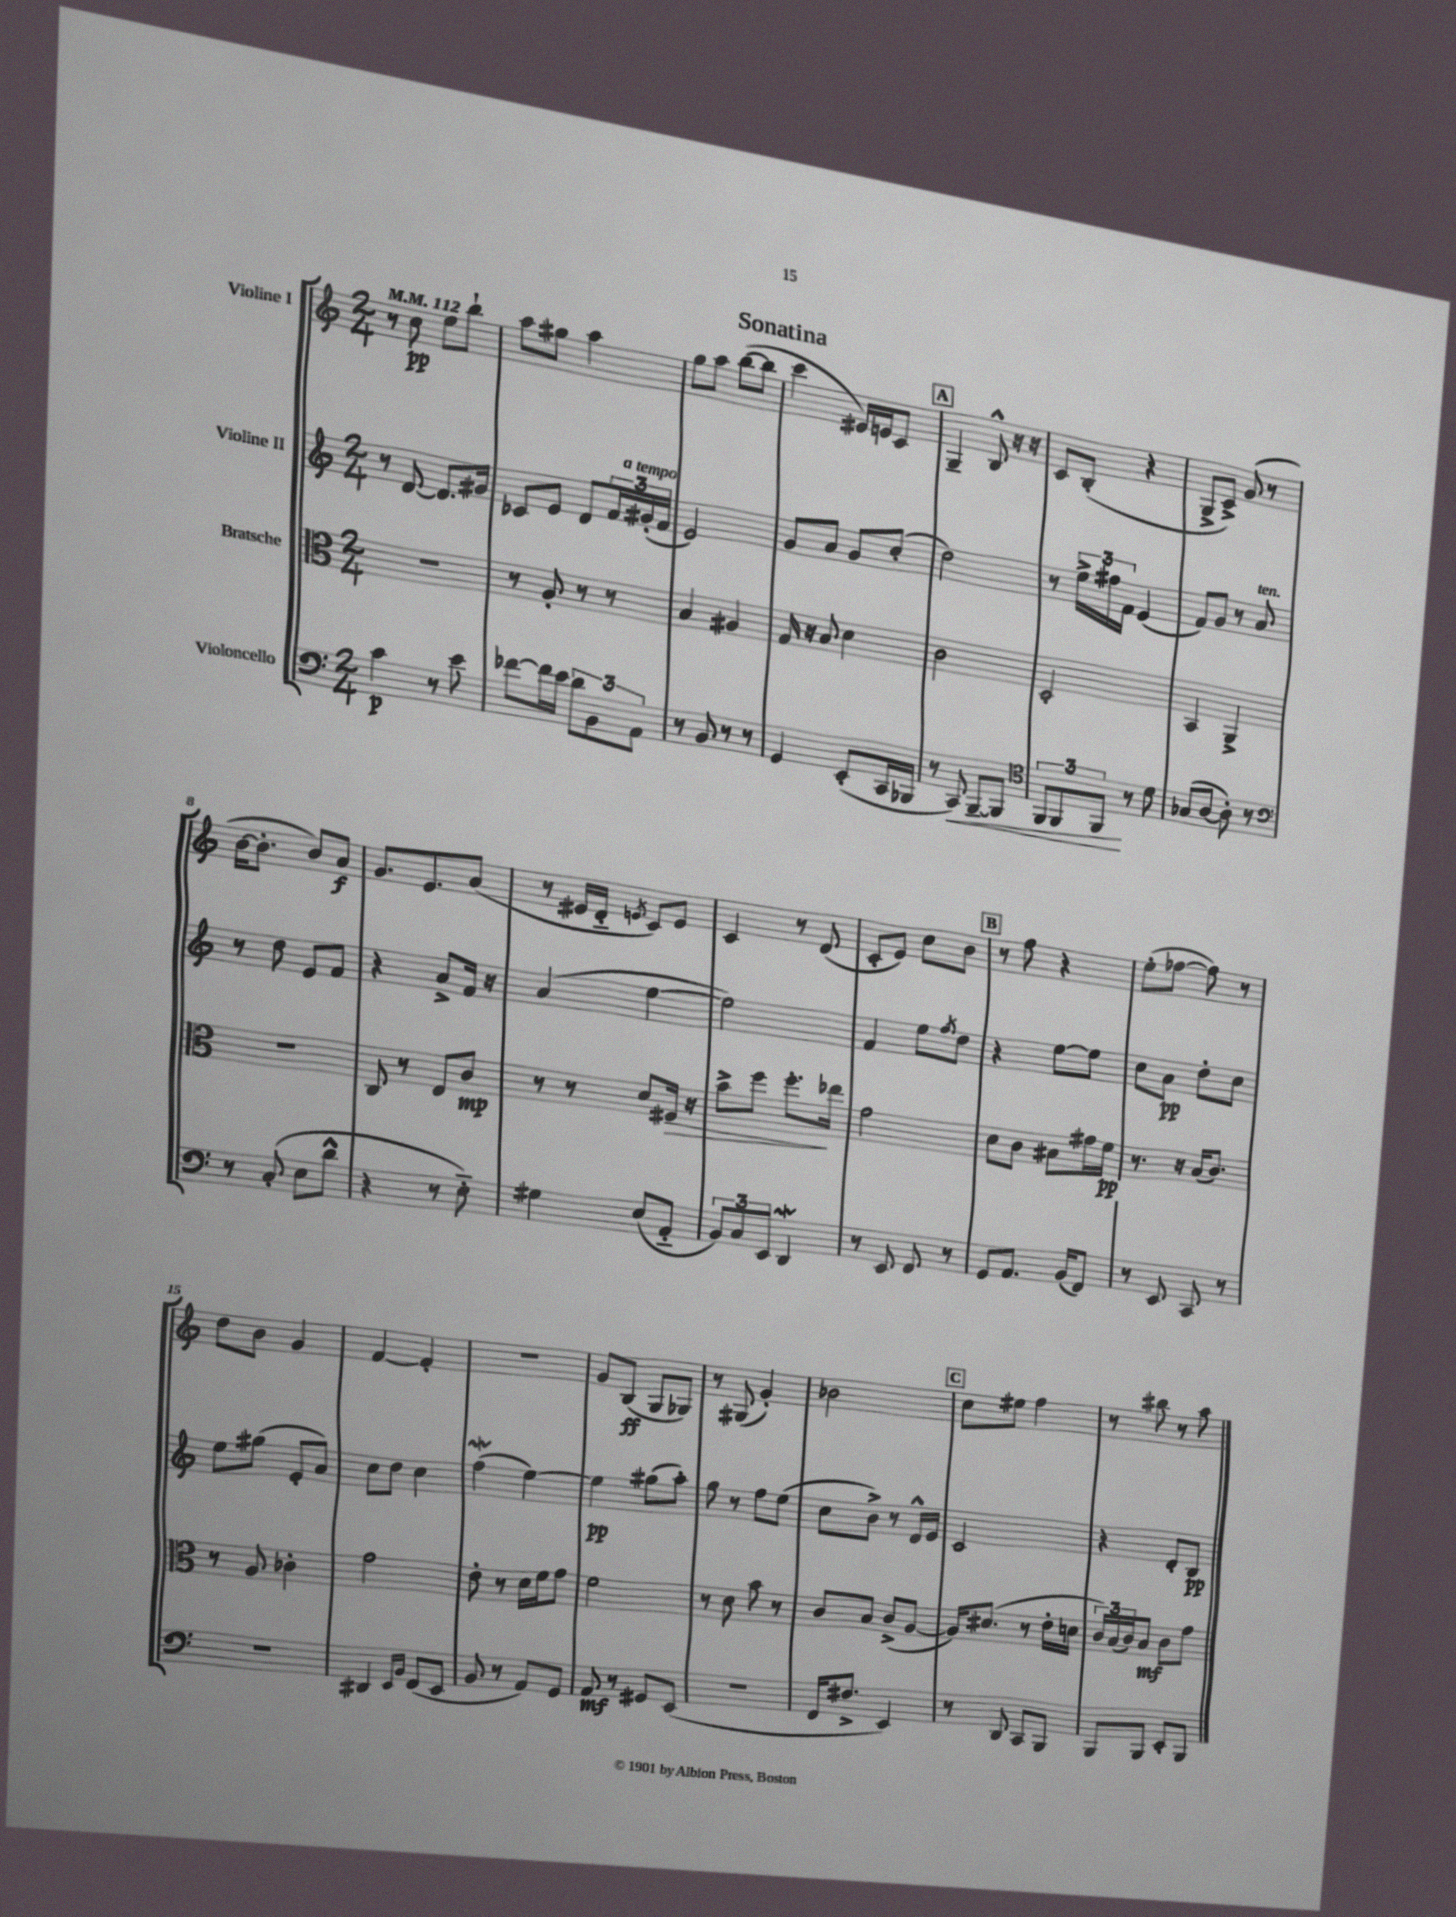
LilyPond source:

\header { title = "Sonatina" }
<<
\new StaffGroup <<
\new Staff = "s0" \with { instrumentName = "Violine I" } {
    \clef treble \key c \major \numericTimeSignature \time 2/4 \tempo 4 = 112
    r8 c''8\pp e''8 b''8-! |
    a''8 gis''8 a''4 |
    g''8 a''8 b''8~( b''8 |
    c'''4 eis'16) e'16 c'8 |
    \mark \markup { \box "A" } g4-- b8-^ r16 r16 |
    c'8 b8-.( r4 |
    g8-> c'8->) g'8( r8 |
    b'16~ b'8.-. b'8) a'8\f |
    g'8. e'8. a'8( |
    r8 eis'16 d'16-_ \acciaccatura { e'8 } c'8) e'8 |
    c'4 r8 d'8( |
    c'8-. e'8) c''8 b'8 |
    \mark \markup { \box "B" } r8 f''8 r4 |
    e''8-.( fes''8~ fes''8) r8 |
    d''8 b'8 g'4 |
    f'4~ f'4-. |
    r2 |
    g'8 b8\ff( g8 ges8) |
    r8 gis8( g'4-.) |
    bes'2 |
    \mark \markup { \box "C" } c''8 eis''8 f''4 |
    r8 bis''8 r8 a''8 \bar "|." |
}
\new Staff = "s1" \with { instrumentName = "Violine II" } {
    \clef treble \key c \major \numericTimeSignature \time 2/4
    r8 d'8~ d'8. gis'16 |
    ces'8 e'8 d'8 \tuplet 3/2 { f'16 gis'16-.^\markup { \italic "a tempo" }( f'16 } |
    e'2) |
    g'8 a'8 g'8 c''8-.( |
    \mark \markup { \box "A" } d''2) |
    r8 \tuplet 3/2 { e''16-> fis''16 f'16 } e'4( |
    f'8) g'8 r8 a'8^\markup { \italic "ten." } |
    r8 d''8 e'8 f'8 |
    r4 a'8-> f'16 r16 |
    a'4( e''4~ |
    e''2) |
    f'4 e''8 \acciaccatura { f''8 } d''8 |
    \mark \markup { \box "B" } r4 e''8~ e''8 |
    c''8 a'8\pp d''8-. c''8 |
    e''8 gis''8( e'8-. a'8) |
    c''8 d''8 c''4 |
    f''4\mordent( e''4~) |
    e''4\pp gis''8( a''8-.) |
    g''8 r8 f''8 e''8( |
    c''8 b'8->) r8 d'16-^ e'16 |
    \mark \markup { \box "C" } c'2 |
    r4 d'8-. b8\pp \bar "|." |
}
\new Staff = "s2" \with { instrumentName = "Bratsche" } {
    \clef alto \key c \major \numericTimeSignature \time 2/4
    R2 |
    r8 a8-. r8 r8 |
    b4 ais4 |
    g16 r16 b8 d'4 |
    \mark \markup { \box "A" } c'2 |
    d2-. |
    b,4 a,4-> |
    R2 |
    c8 r8 e8 c'8\mp |
    r8 r8 d'8 fis16\> r16 |
    b'8-> f''8 f''8.-.\! ees''16 |
    g'2 |
    \mark \markup { \box "B" } d'8 c'8 bis8 gis'16 f'16\pp |
    r8. r16 b16( c'8.) |
    r8 a8 ces'4-. |
    g'2 |
    e'8-. r8 d'16 f'16 g'8 |
    f'2 |
    r8 d'8 b'8 r8 |
    c'8 b8 c'8->( a8~ |
    \mark \markup { \box "C" } a16) dis'8.( r8 e'16-. d'16 |
    \tuplet 3/2 { c'16) b16( c'16) } b8\mf c'8 g'8 \bar "|." |
}
\new Staff = "s3" \with { instrumentName = "Violoncello" } {
    \clef bass \key c \major \numericTimeSignature \time 2/4
    c'4\p r8 e'8 |
    fes'8~ fes'16 e'16 \tuplet 3/2 { d'8 b,8 a,8 } |
    r8 b,8 r8 r8 |
    g,4 e,8-.( c,16 bes,,16 |
    \mark \markup { \box "A" } r8 c,8\<) b,,8~-- b,,8 |
    \clef tenor \tuplet 3/2 { f,8 f,8 f,8\! } r8 d'8 |
    ges8( a8~ a8-.) r8 |
    \clef bass r8 c8-.( e8 d'8-^ |
    r4 r8 e8-_) |
    gis4 e8( a,8-_ |
    \tuplet 3/2 { b,8) c8 e,8 } d,4\mordent |
    r8 e,8 f,8 r8 |
    \mark \markup { \box "B" } g,8 a,8. b,16( f,8) |
    r8 e,8 c,8 r8 |
    r2 |
    dis,4 \grace { e,16 b,16 } f,8( e,8 |
    b,8 r8 a,8) g,8 |
    a,8\mf r8 gis,8 e,8( |
    r2 |
    f,16 fis8.-> e,4) |
    \mark \markup { \box "C" } r8 d,8 c,8 b,,8 |
    b,,8 b,,8 e,8-. b,,8 \bar "|." |
}
>>
>>
